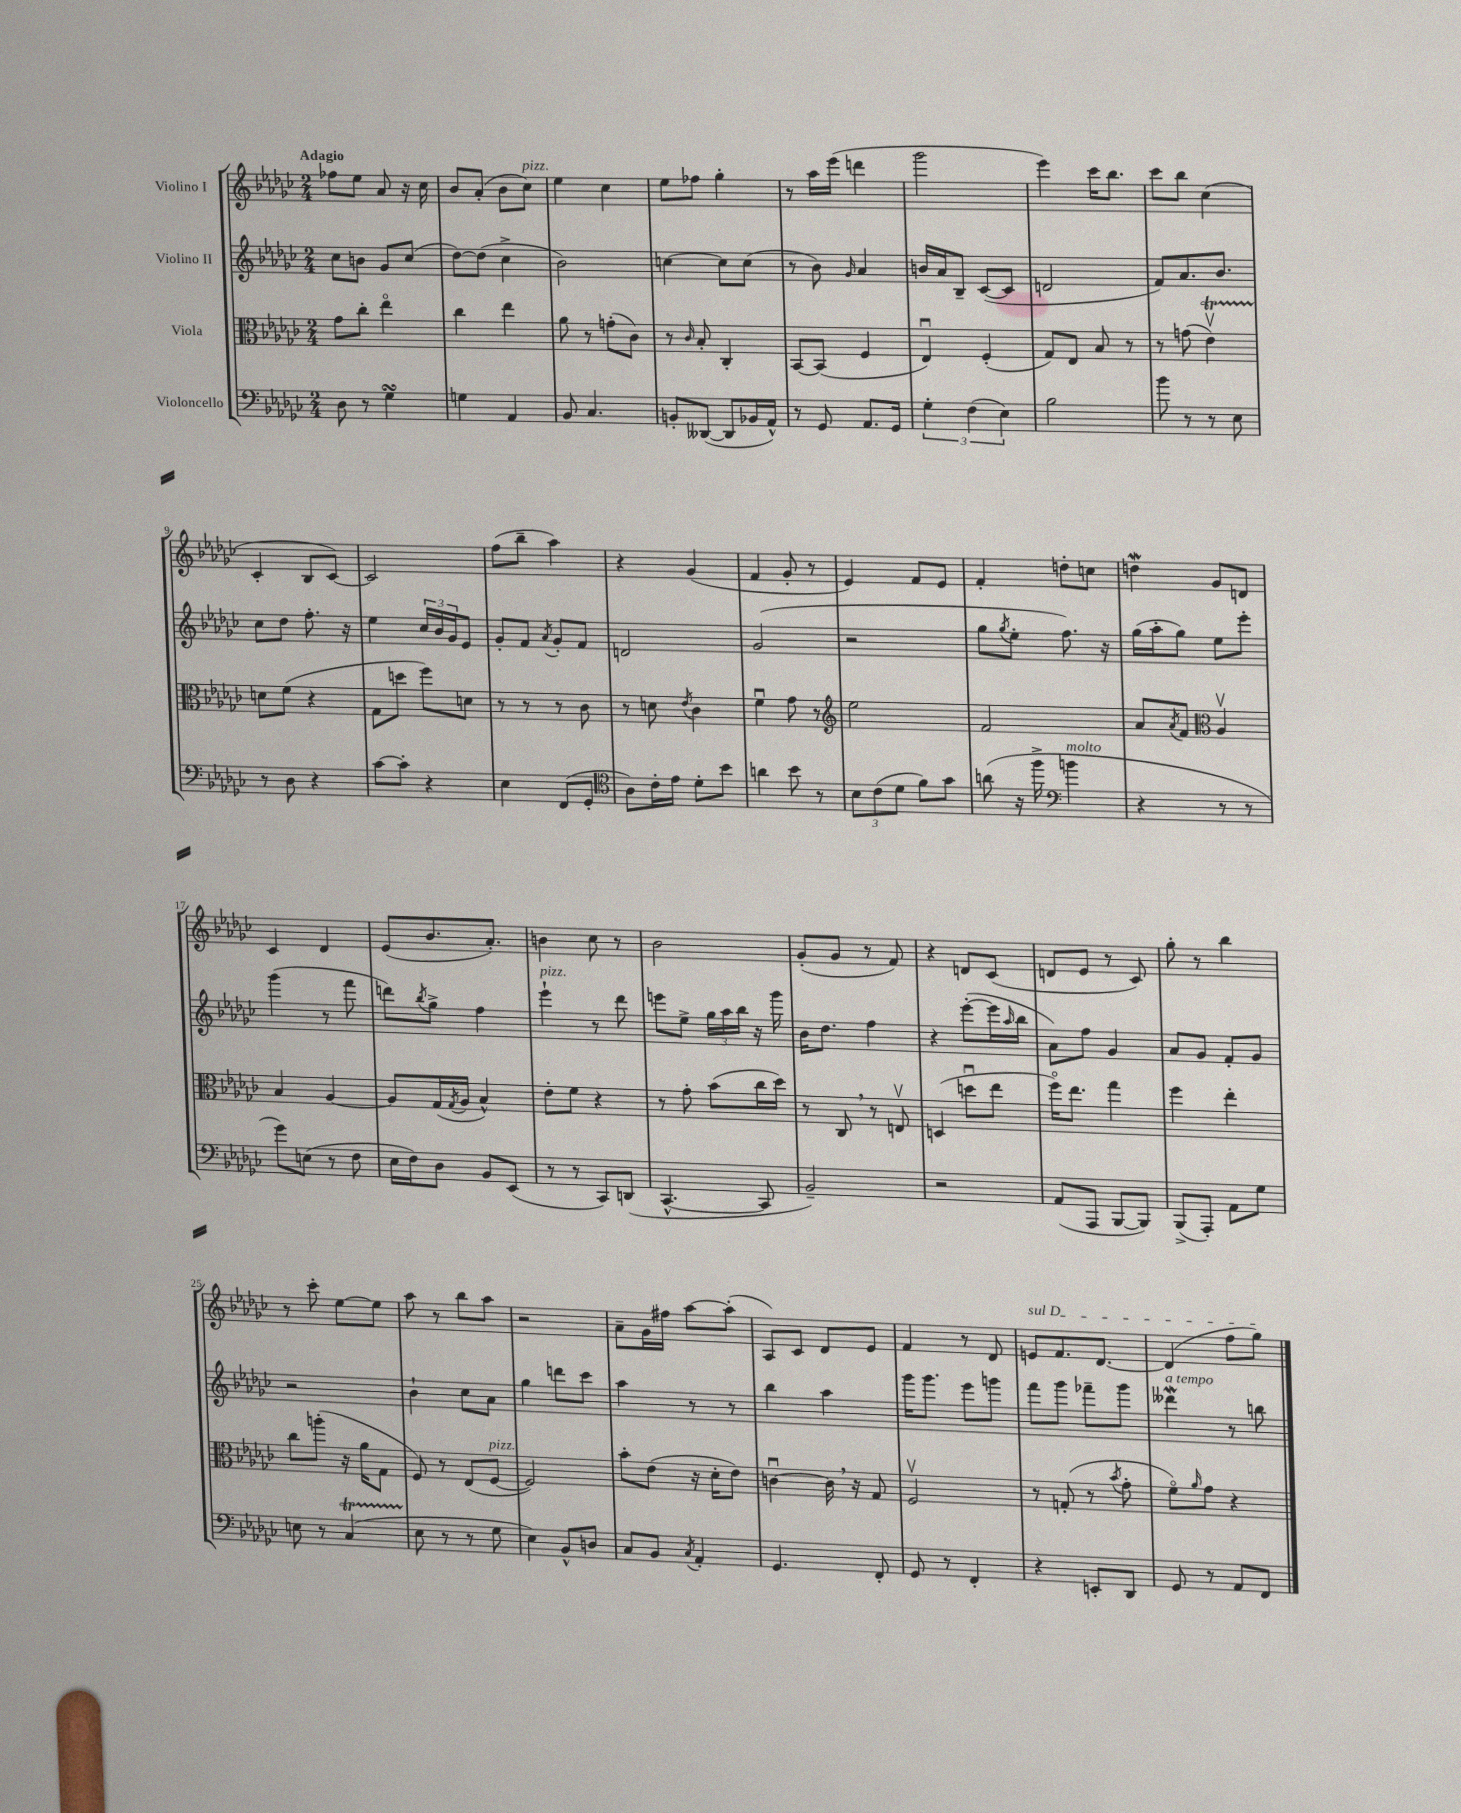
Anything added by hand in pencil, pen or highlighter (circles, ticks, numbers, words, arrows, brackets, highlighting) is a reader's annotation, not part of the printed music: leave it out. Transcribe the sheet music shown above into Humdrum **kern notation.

**kern	**kern	**kern	**kern
*staff4	*staff3	*staff2	*staff1
*clefF4	*clefC3	*clefG2	*clefG2
*k[b-e-a-d-g-c-]	*k[b-e-a-d-g-c-]	*k[b-e-a-d-g-c-]	*k[b-e-a-d-g-c-]
*M2/4	*M2/4	*M2/4	*M2/4
8D-	8g-	8cc-	8ff-
8r	8cc-'	8b	8ee-
4G-	4ee-o	8g-	8a-
.	.	(8cc-	16r
.	.	.	16cc-
=	=	=	=
4G	4cc-	[8dd-)	8b-
.	.	(8dd-]	(8a-'
4AA-	4ee-	4cc-^	8b-
.	.	.	8cc-)
=	=	=	=
8BB-	8a-	2b-)	4ee-
4.C-	8r	.	.
.	(8g'	.	4cc-
.	8c-)	.	.
=	=	=	=
8BB'	8r	[4cc	8ee-
.	16qqc-	.	.
([8DD--	8B-'	.	8ff-
8DD--]	4C-'	8cc]	4gg-'
16BB-	.	(8cc	.
16AA-^^)	.	.	.
=	=	=	=
8r	[8BB-	8r	8r
8GG-	(8BB-]	8b-)	16aa-
.	.	.	(16eee-
.	.	16qqg-	.
8.AA-	4F	4a-	4ddd
16GG-	.	.	.
=	=	=	=
6G-'	4E-u)	16b	2ggg-
.	.	16a-	.
.	.	8B-~	.
(6F	.	.	.
.	(4F'	([8c-	.
6E-)	.	.	.
.	.	8c-]	.
=	=	=	=
2B-	8G-)	2d	4eee-)
.	8E-	.	.
.	8B-	.	16ccc-
.	.	.	8.bb-
.	8r	.	.
=	=	=	=
8b-	8r	8f)	8ccc-
8r	(8g	8.a-	8bb-
8r	4e-v)	.	(4cc-
.	.	8.b-	.
8E-	.	.	.
=	=	=	=
8r	8d	8cc-	4c-'
8D-	(8f	8dd-	.
4r	4r	8.ff'	8B-
.	.	.	[8c-)
.	.	16r	.
=	=	=	=
[8c-	8G-	4ee-	2c-]
8c-']	8dd	.	.
4r	8ff)	24cc-	.
.	.	24b-	.
.	.	24g-	.
.	8d	8e-	.
=	=	=	=
4E-	8r	8g-'	(8ff
.	8r	8f	8bb-~
.	.	8qa-	.
(8FF	8r	8g-'	4aa-)
8GG-'	8c-	8f	.
=	=	=	=
*clefC4	*	*	*
8A-)	8r	2d	4r
16c-'	8d	.	.
16e-	.	.	.
.	8qe-	.	.
8d-'	4c-	.	(4g-
8b-	.	.	.
=	=	=	=
4a	4fu	(2g-	4f
8b-	8g-	.	8g-'
8r	8r	.	8r
=	=	=	=
*	*clefG2	*	*
12B-	2ee-	2r	4e-)
(12c-	.	.	.
12d-	.	.	.
8f)	.	.	8f
8g-	.	.	8e-
=	=	=	=
(8a	2f	8gg-	4f'
.	.	8qgg-	.
16r	.	8ee-'	.
16ff^	.	.	.
*clefF4	*	*	*
4b	.	8.ff)	8dd'
.	.	.	8cc
.	.	16r	.
=	=	=	=
4r	8a-	(16gg-	4dd
.	.	16aa-'	.
.	8qa-	.	.
.	8f	8gg-)	.
*	*clefC3	*	*
8r	4A-v	8ee-	8g-
8r	.	8eee-'	8d
=	=	=	=
8g-)	4B-	(4ggg-	4c-
(8E	.	.	.
8r	[4A-	8r	4d-
8F	.	8fff	.
=	=	=	=
16E-	8A-]	8ddd)	(8e-
16F)	.	.	.
.	.	8qbb-	.
8D-	(16G-	8gg-^	8.b-
.	8qG-	.	.
.	16A-	.	.
8BB-	4B-^^)	4ff	.
.	.	.	8.a-')
(8EE-	.	.	.
=	=	=	=
8r	8e-'	4eee-`	4b
8r	8f	.	.
8CC-)	4r	8r	8cc-
(8DD	.	8ddd-	8r
=	=	=	=
[4.CC-^^	8r	8eee	2b-
.	8g-'	8ee-^	.
.	(8b-	24gg-	.
.	.	24aa-	.
.	.	24bb-	.
8CC-]	16cc-	16r	.
.	16dd-)	16ggg-	.
=	=	=	=
2BB-~)	8r	16b-	(8g-'
.	.	8.dd-	.
.	8C-	.	8g-
.	8r	4ff	8r
.	8Ev	.	8f)
=	=	=	=
2r	(4D	4r	4r
.	8ddu	([8eee-'	8d
.	8ee-	16eee-]	(8c-
.	.	16qqaa-	.
.	.	16bb-	.
=	=	=	=
(8AA-	16ffo)	8a-)	8d
.	8.ee-	.	.
8AAA-	.	8ff	8e-
[8BBB-	4gg-	4g-	8r
8BBB-])	.	.	8c-)
=	=	=	=
(8BBB-^	4ff	8a-	8gg-'
8AAA-')	.	8g-	8r
8AA-	4ee-'	8f'	4bb-
8G-	.	8g-	.
=	=	=	=
8E	8cc-	2r	8r
8r	(8aa'	.	8ccc-'
(4C-	16r	.	[8ee-
.	16a-	.	.
.	8G-	.	8ee-]
=	=	=	=
8E-	8F)	4b-`	8aa-
8r	8r	.	8r
8r	(8E-	8cc-	8bb-
8G-	[8F	8a-	8aa-
=	=	=	=
4E-)	2F])	4gg-	2r
8BB-^^	.	8ddd	.
8D	.	8ccc-	.
=	=	=	=
8C-	8b-'	4aa-	8a-~
8BB-	(8e-	.	16g-
.	.	.	16ff#
8qC-	.	.	.
4AA-'	16r	8r	[8aa-
.	16d-'	.	.
.	8e-)	8r	(8aa-']
=	=	=	=
4.GG-	[4cu	4bb-	8A-)
.	.	.	8c-
.	16c]	4aa-	8d-
.	16r	.	.
8FF'	8G-	.	8e-
=	=	=	=
8GG-	2Fv	16ggg-	4f
.	.	8.ggg-	.
8r	.	.	.
4FF'	.	8eee-	8r
.	.	8ggg	8d-
=	=	=	=
4r	8r	8fff	8e
.	(8G'	8ggg-	8.f
8EE'	8r	8fff-~	.
.	.	.	[8.d-
.	8qb-	.	.
8DD-	8g-'	8ggg-	.
=	=	=	=
8GG-	8fo)	4ddd--	(4d-]
.	16qqa-	.	.
8r	8g-	.	.
8AA-	4r	8r	8ff
8FF	.	8bb	8gg-)
==	==	==	==
*-	*-	*-	*-
